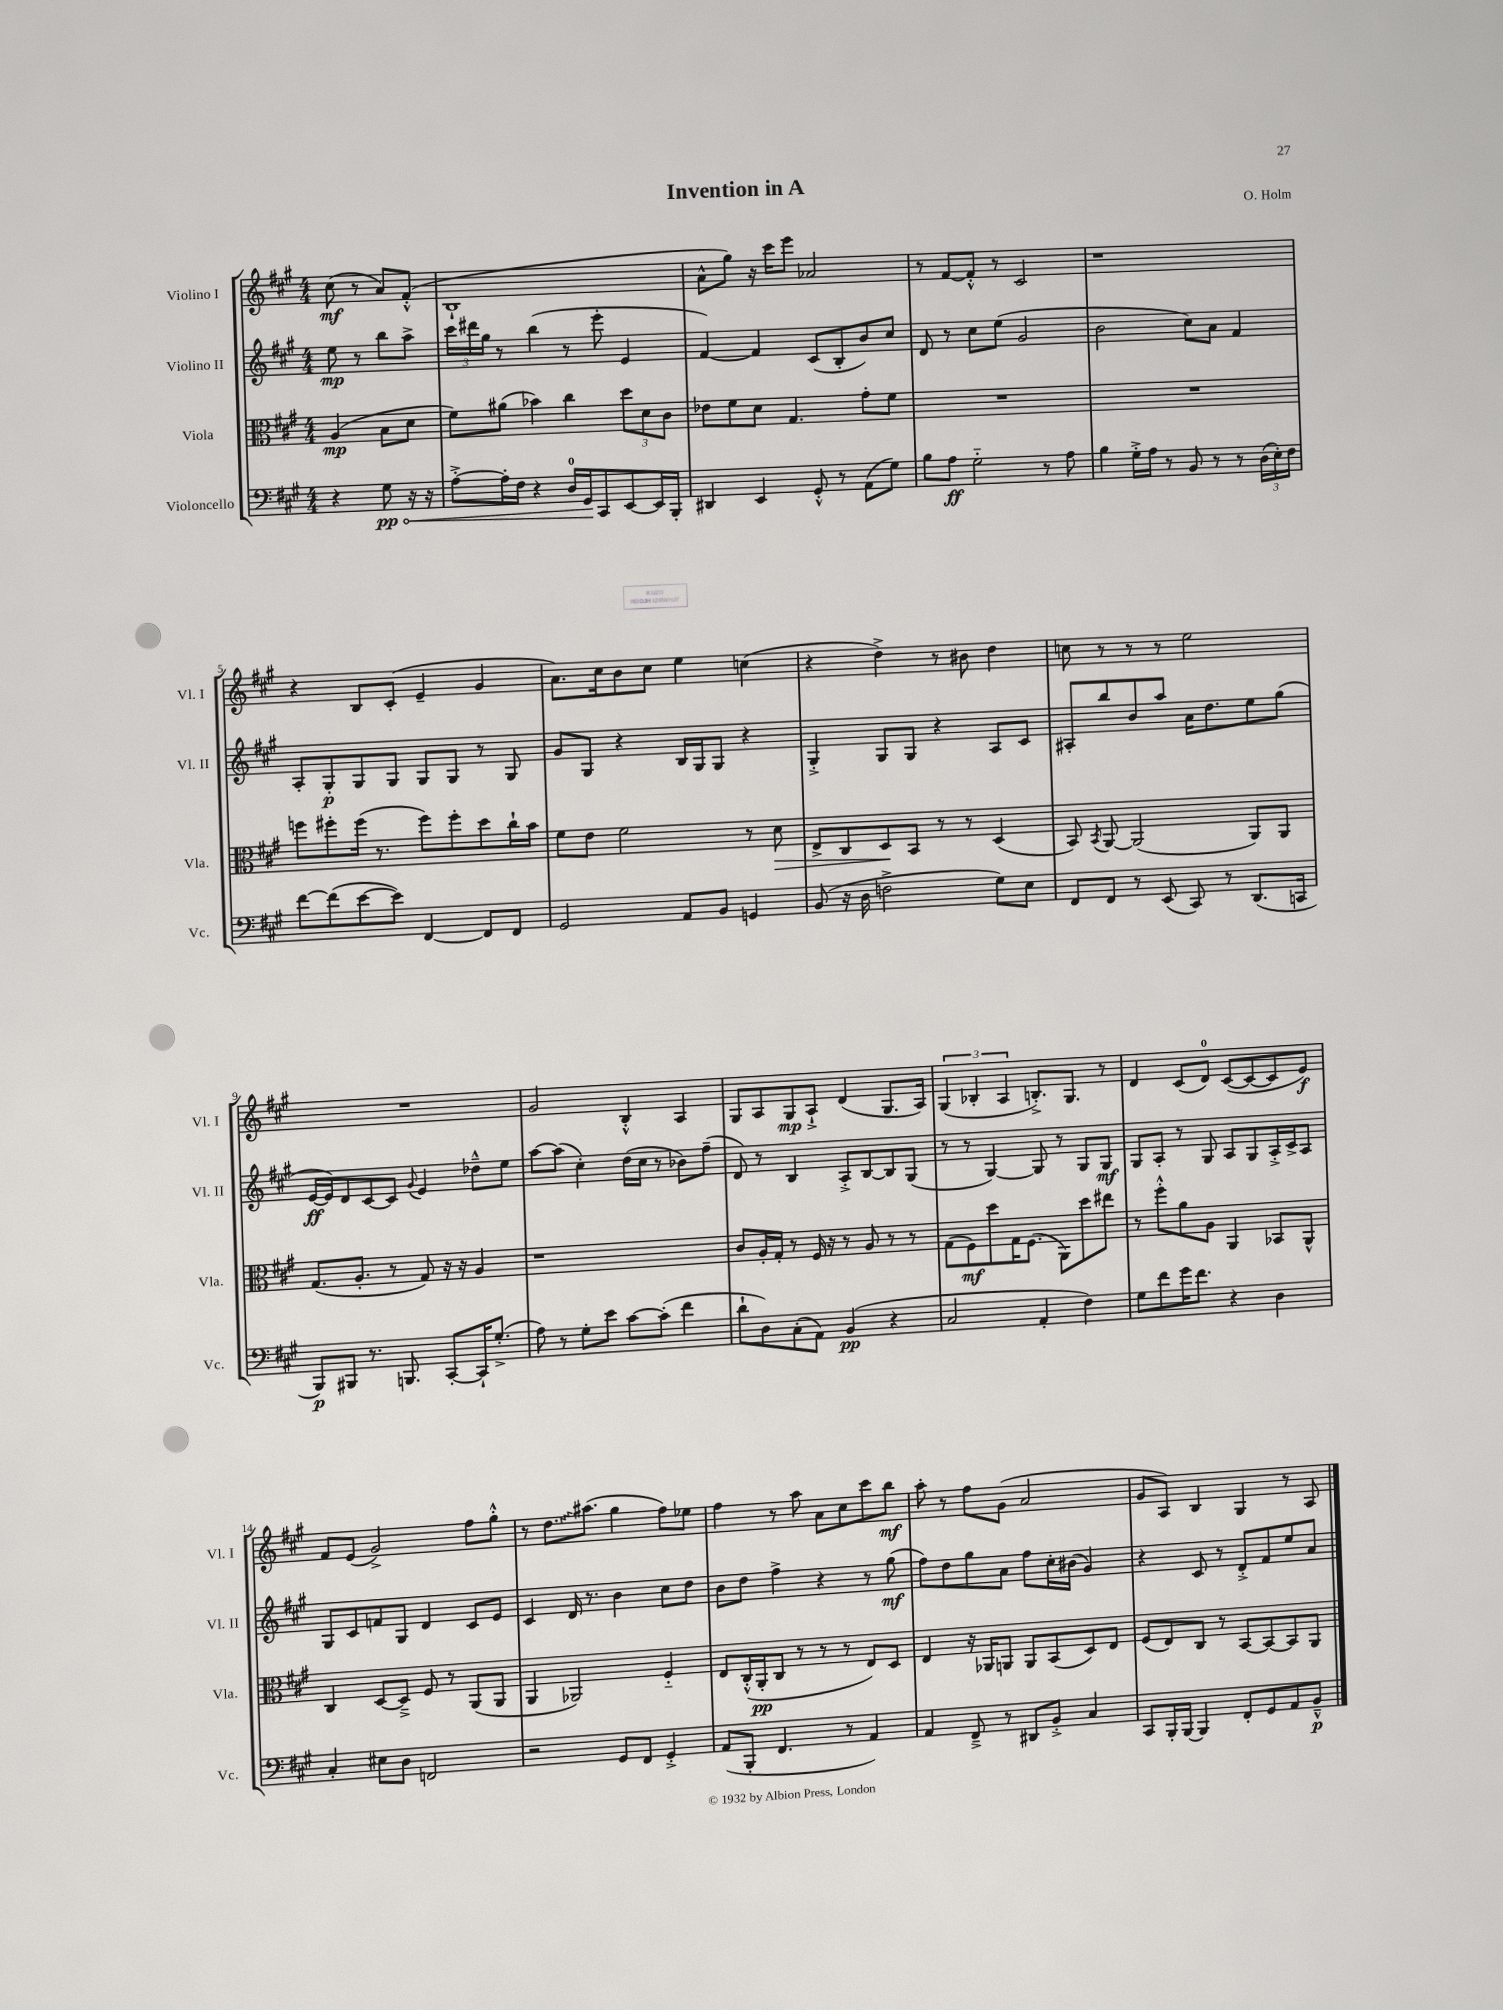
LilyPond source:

\header { title = "Invention in A" composer = "O. Holm" }
<<
\new StaffGroup <<
\new Staff = "s0" \with { instrumentName = "Violino I" shortInstrumentName = "Vl. I" } {
    \clef treble \key a \major \numericTimeSignature \time 4/4 \partial 2
    \autoBeamOff cis''8\mf( r8 a'8[) fis'8]-.-^( |
    b1-! |
    a'8[-^ gis''8]) r16 cis'''16[ e'''8] aes'2 |
    r8 fis'8[~ fis'8]-.-^ r8 cis'2 |
    r1 |
    r4 b8[ cis'8]-.( e'4-- gis'4 |
    a'8.[) cis''16 b'8 cis''8] e''4 c''4( |
    r4 d''4->) r8 bis'8 d''4 |
    c''8 r8 r8 r8 e''2 |
    R1 |
    gis'2 b4-.-^ a4 |
    gis8[ a8 gis8\mp a8]-!-> d'4( gis8.[ a16]) |
    \tuplet 3/2 { gis4( bes4-. a4 } b8.[-.->) gis8.] r8 |
    d'4 cis'8[( d'8]-0) cis'8[~( cis'8~ cis'8 e'8]\f) |
    fis'8[ e'8]( gis'2->) fis''8[ gis''8]-.-^ |
    r8 \once \override Glissando.style = #'zigzag d''8.[\glissando ais''8.]( gis''4 fis''8[) ees''8] |
    fis''4 r8 a''8 a'8[ cis''8 cis'''8 b''8]\mf |
    a''8-. r8 fis''8[ gis'8]( a'2 |
    gis'8[ a8]) b4 gis4 r8 a8 \bar "|." |
}
\new Staff = "s1" \with { instrumentName = "Violino II" shortInstrumentName = "Vl. II" } {
    \clef treble \key a \major \numericTimeSignature \time 4/4 \partial 2
    \autoBeamOff e''8\mp r8 b''8[ a''8]-> |
    \tuplet 3/2 { cis'''16[ dis'''16 gis''16] } r8 b''4( r8 e'''8-. e'4 |
    fis'4~) fis'4 cis'8[( b8-. b'8) cis''8] |
    d'8 r8 cis''8[ e''8]( gis'2 |
    b'2 cis''8[) a'8] fis'4 |
    a8[-. gis8-.\p gis8 gis8] gis8[ gis8] r8 gis8 |
    gis'8[ gis8] r4 b16[ gis16 gis8] r4 |
    gis4-.-> gis8[ gis8] r4 a8[ cis'8] |
    ais8[-. b''8 b'8 a''8] a'16[ d''8. e''8 gis''8]( |
    e'16[~\ff e'16) d'8 cis'8~ cis'8] \appoggiatura { gis'8 } e'4 des''8[---^ e''8] |
    a''8[~ a''8]( cis''4-.) d''16[( cis''16] r8 bes'8[) fis''8]--( |
    d'8) r8 b4 a8[-.-> b8~ b8 gis8]( |
    r8 r8 gis4~) gis8 r8 gis8[ gis8]\mf |
    gis8[ a8]-. r8 gis8 a8[ gis8 a16-.-> cis'16-> a8] |
    gis8[ cis'8 f'8 gis8] d'4 cis'8[ e'8] |
    cis'4 d'16 r8. b'4 cis''8[ d''8] |
    b'8[ d''8] fis''4-> r4 r8 gis''8\mf( |
    fis''8[) d''8 gis''8 a'8] fis''8[ cis''16-. bis'16]( gis'4) |
    r4 cis'8 r8 d'8[-.-> fis'8 e''8 a'8] \bar "|." |
}
\new Staff = "s2" \with { instrumentName = "Viola" shortInstrumentName = "Vla." } {
    \clef alto \key a \major \numericTimeSignature \time 4/4 \partial 2
    \autoBeamOff a4\mp( b8[ d'8] |
    fis'8[) ais'8]( bes'4) cis''4 \tuplet 3/2 { d''8[ d'8 cis'8] } |
    ees'8[ fis'8 d'8] gis4. gis'8[-. fis'8] |
    R1 |
    R1 |
    f''8[ fis''8-. fis''16]( r8. fis''8[) fis''8-. d''8 cis''16-! b'16] |
    fis'8[ e'8] fis'2 r8 d'8\> |
    e8[-> cis8 d8\! b,8] r8 r8 d4( |
    b,8) \acciaccatura { b,8 } a,8~ a,2( a,8[) a,8] |
    gis8.[( a8.]-. r8 gis8) r16 r16 a4 |
    r1 |
    cis'8[ a16-. gis16]-. r8 fis16 r16 r8 a8 r8 r8 |
    gis8[( fis8\mf) d''8 gis16 fis8.]( a,8[) d''8 eis''8] |
    r8 fis''8[-.-^ a'8 a8] a,4 bes,8[ a,8]-^ |
    cis4 d8[~ d8]---> fis8 r8 a,8[( a,8] |
    a,4 aes,2) fis4-_ |
    e8[ cis16-.-^( a,16-.\pp cis8] r8 r8 r8 e8[) d8] |
    e4 r16 aes,16[ a,8] a,8[ b,8( d8) e8] |
    fis8[( e8) cis8] r8 b,8[~ b,8~ b,8 a,8] \bar "|." |
}
\new Staff = "s3" \with { instrumentName = "Violoncello" shortInstrumentName = "Vc." } {
    \clef bass \key a \major \numericTimeSignature \time 4/4 \partial 2
    \autoBeamOff r4 \once \override Hairpin.circled-tip = ##t gis8\pp\< r16 r16 |
    a8[~-.-> a16-. fis16] r4 d16[-0 gis,16\! cis,8 e,8~ e,16 b,,16]-. |
    dis,4 e,4 gis,8-.-^ r8 a,8[( gis8]) |
    b8[ a8]\ff gis2-_ r8 a8 |
    b4 gis16[-.-> a16] r8 b,8 r8 r8 \tuplet 3/2 { d16[( e16-.) fis16] } |
    fis'8[~ fis'8( e'8~ e'8]) fis,4~ fis,8[ fis,8] |
    gis,2 a,8[ b,8] g,4 |
    b,8( r16 d16 f2-> gis8[) e8] |
    fis,8[ fis,8] r8 e,8( cis,8) r8 d,8.[( c,16] |
    b,,8[\p) bis,,8] r8. b,,8. cis,8[~-. cis,16-! gis8.]-.->( |
    a8) r8 gis8[-. e'8] cis'8[~ cis'8]-.( fis'4 |
    d'8[-! d8) cis8-.( a,8]) b,4\pp( r4 |
    cis2 a,4-. fis4) |
    gis8[ fis'8 gis'16 fis'8.] r4 d4 |
    cis4-. eis8[ d8] f,2 |
    r2 gis,8[ fis,8] gis,4-.-> |
    a,8[( b,,8]-. fis,4. r8 a,4) |
    a,4 fis,8---> r8 dis,8[ b,8]-.-> cis4 |
    cis,8[ b,,16-. b,,16]~ b,,4 fis,8[-. gis,8 a,8 b,8]---^\p \bar "|." |
}
>>
>>
